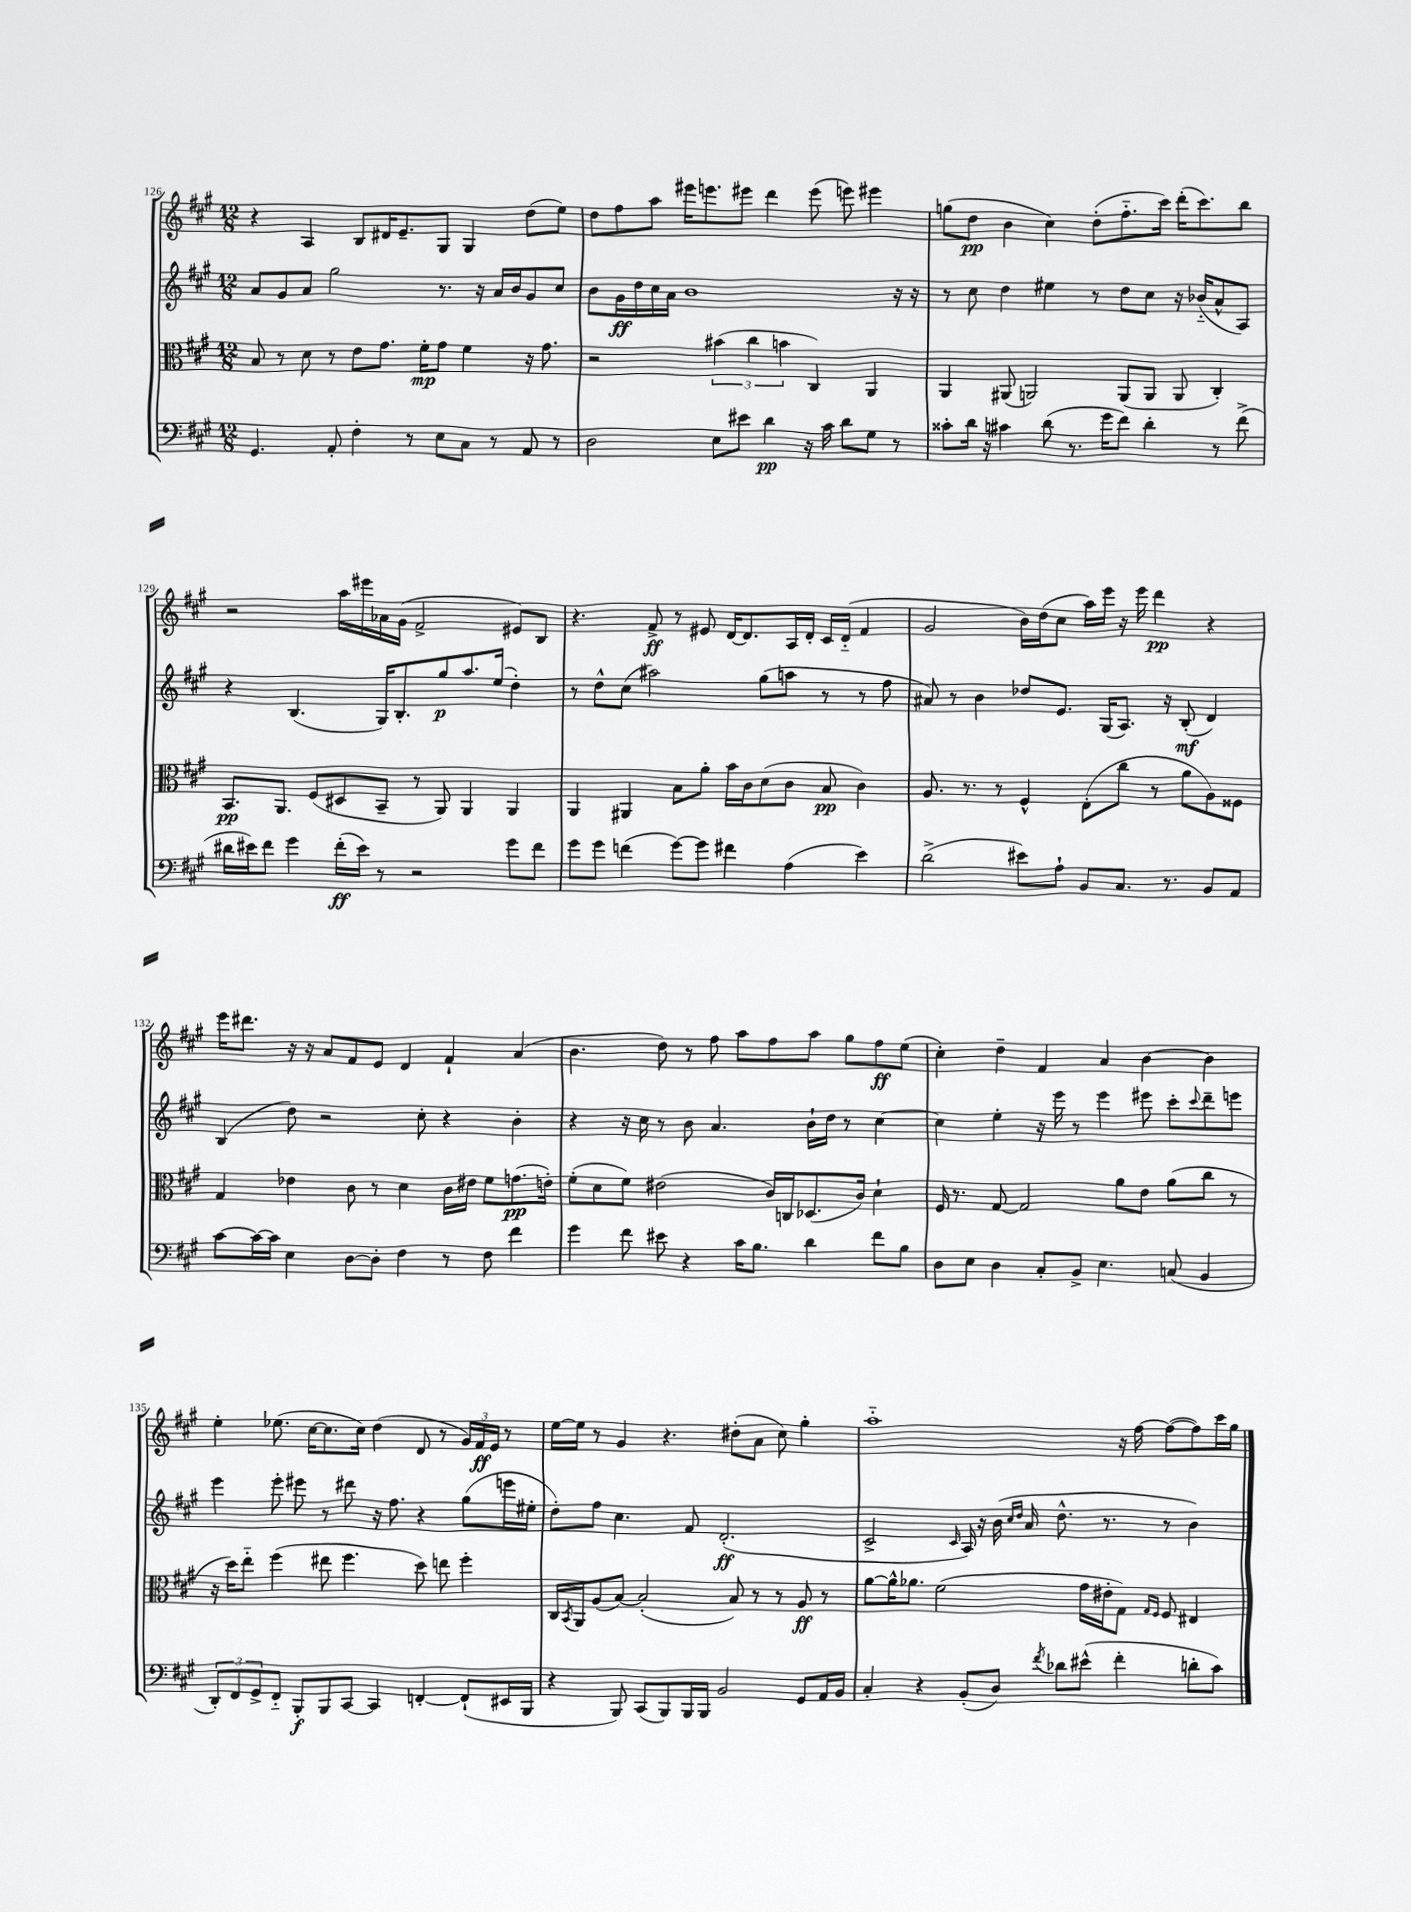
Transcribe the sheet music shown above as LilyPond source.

<<
\new StaffGroup <<
\new Staff = "s0" {
    \clef treble \key a \major \numericTimeSignature \time 12/8
    r4 a4 b8 dis'16 e'8.-- gis8 gis4 d''8( e''8) |
    d''8 fis''8 a''8 eis'''16 e'''8. eis'''8 d'''4 eis'''8( e'''8) eis'''4 |
    g''8( d''8\pp b'4 cis''4) d''8-.( fis''8.-_ cis'''16) d'''16-.( cis'''8.) b''8 |
    r2 a''16 eis'''16 aes'16 gis'16( fis'2-> eis'8) b8 |
    r4. fis'8->\ff r8 eis'8 d'16~ d'8. a16 d'16-. cis'16 d'16-_( fis'4 |
    gis'2 b'16) d''16( cis''8 a''16) e'''16 r16 e'''16 d'''4\pp r4 |
    e'''16 dis'''8. r16 r16 a'8 fis'8 e'8 d'4 fis'4-! a'4( |
    b'4. d''8) r8 fis''8 a''8 fis''8 a''8 gis''8 fis''8\ff e''8( |
    cis''4-.) d''4-- fis'4 a'4 b'4~ b'4 |
    e''4-. ees''8.( cis''16~ cis''8. cis''16) d''4( d'8 r8 \tuplet 3/2 { gis'16) fis'16\ff e'16 } r8 |
    e''16~ e''16 r8 gis'4 r4. dis''8-.( a'8 cis''8) gis''4-. |
    a''1-_ r16 fis''16~ fis''8~( fis''8) cis'''16 gis''16 \bar "|." |
}
\new Staff = "s1" {
    \clef treble \key a \major \numericTimeSignature \time 12/8
    a'8 gis'8 a'8 gis''2 r8. r16 a'16 b'16 gis'8 cis''8 |
    b'8 gis'16\ff d''16 cis''16 a'16 b'1 r16 r16 |
    r8 cis''8 d''4 eis''4 r8 d''8 cis''8 r16 bes'16-_( a'8-^ a8) |
    r4 b4.( gis16) b8.-. gis''8\p a''8. e''16( d''4-.) |
    r8 d''8-^ cis''8( ais''2) gis''8( a''8 r8 r8 fis''8 |
    ais'8) r8 b'4 des''8 e'8. gis16( a8.) r16 b8-.\mf( d'4) |
    b4( d''8) r2 cis''8-. r4 b'4-. |
    r4 r16 cis''16 r8 b'8 a'4. b'16-! d''16 r8 cis''4~ |
    cis''4 e''4-. r16 e'''16 r8 e'''4 eis'''8 cis'''8-. \appoggiatura { cis'''8 } d'''8-- e'''8 |
    e'''4 e'''8-. eis'''8 r8 dis'''8 r16 fis''8. r4 gis''8( e'''16 eis''16-. |
    d''8-.) fis''8 cis''4. fis'8 d'2.-.\ff( |
    cis'2-> \grace { cis'16 } a16) r16 b'16( \grace { cis''16 d''16 } a'16 d''8.-^ r8. r8 b'4) \bar "|." |
}
\new Staff = "s2" {
    \clef alto \key a \major \numericTimeSignature \time 12/8
    b8 r8 d'8 r8 e'8 gis'8. fis'16-.\mp gis'8 fis'4 r16 gis'8. |
    r2 \tuplet 3/2 { bis'4( cis''4 b'4 } cis4) a,4 |
    a,4 ais,8( a,2) a,8( a,8 a,8 cis4-.) |
    b,8.\pp a,8. fis8( dis8 b,8-- r8 a,8) a,4 a,4 |
    a,4 ais,4 b8 a'8-. b'16 cis'16 d'8( cis'8 b8\pp cis'4) |
    a8. r8. r8 fis4-^ e8-.( cis''8 r8 a'8 a8) fisis8 |
    gis4 ees'4 cis'8 r8 d'4 cis'16 eis'16 fis'8 g'8.\pp( e'16-.) |
    fis'8-.( d'8 fis'8) eis'2( cis'16) c16 des8.( cis'16) d'4-! |
    fis16 r8. gis8~ gis2 a'8 e'8 a'8( cis''8 r8 |
    r16 d''16) e''8-_ fis''4( eis''8 fis''4. d''8) e''8 fis''4-. |
    cis16 \acciaccatura { b,8 } a,16 a8( b8~) b2-.( b8) r8 r8 a8\ff r8 |
    a'8~ a'16-^ aes'8. fis'2( gis'16 eis'16-. gis8) \grace { gis16 fis16 } fis8 eis4 \bar "|." |
}
\new Staff = "s3" {
    \clef bass \key a \major \numericTimeSignature \time 12/8
    gis,4. a,8-. fis4-. r8 e8 cis8 r8 a,8 r8 |
    d2 e8 eis'8 d'4\pp r16 cis'16 d'8 gis8 r8 |
    cisis'8-. d'16 r16 cis'4 d'8( r8. gis'16 fis'8) d'4-. r8 fis'8->( |
    dis'16 eis'16) fis'8 gis'4 fis'16-.\ff( eis'16) r8 r2 gis'8 fis'8 |
    gis'8 gis'8 f'4( gis'8~) gis'8 fis'4 a4( e'4) |
    d'2->( eis'8) a8-! b,8 cis8. r8. b,8 a,8 |
    cis'8~ cis'16~ cis'16 e4 d8~ d8-. fis4 r8 fis8 fis'4 |
    gis'4 fis'8 eis'8 r4 cis'16 b8. d'4 fis'8 b8 |
    d8 e8 d4 cis8-. b,8-> e4. c8( b,4 |
    \tuplet 3/2 { d,8-.) fis,8 gis,8-> } fis,8-_ b,,8-.\f b,,8 cis,8~ cis,4 f,4~-. f,8-!( eis,16 b,,16 |
    r4 b,,8) cis,8( b,,8) b,,16 b,,16 b,2 gis,8 a,16 b,16 |
    cis4-. r4 b,8-.( d8) \acciaccatura { fis'8 } des'8 eis'8-^( fis'4-. d'8-. cis'8) \bar "|." |
}
>>
>>
\layout { \context { \Score currentBarNumber = #126 } }
